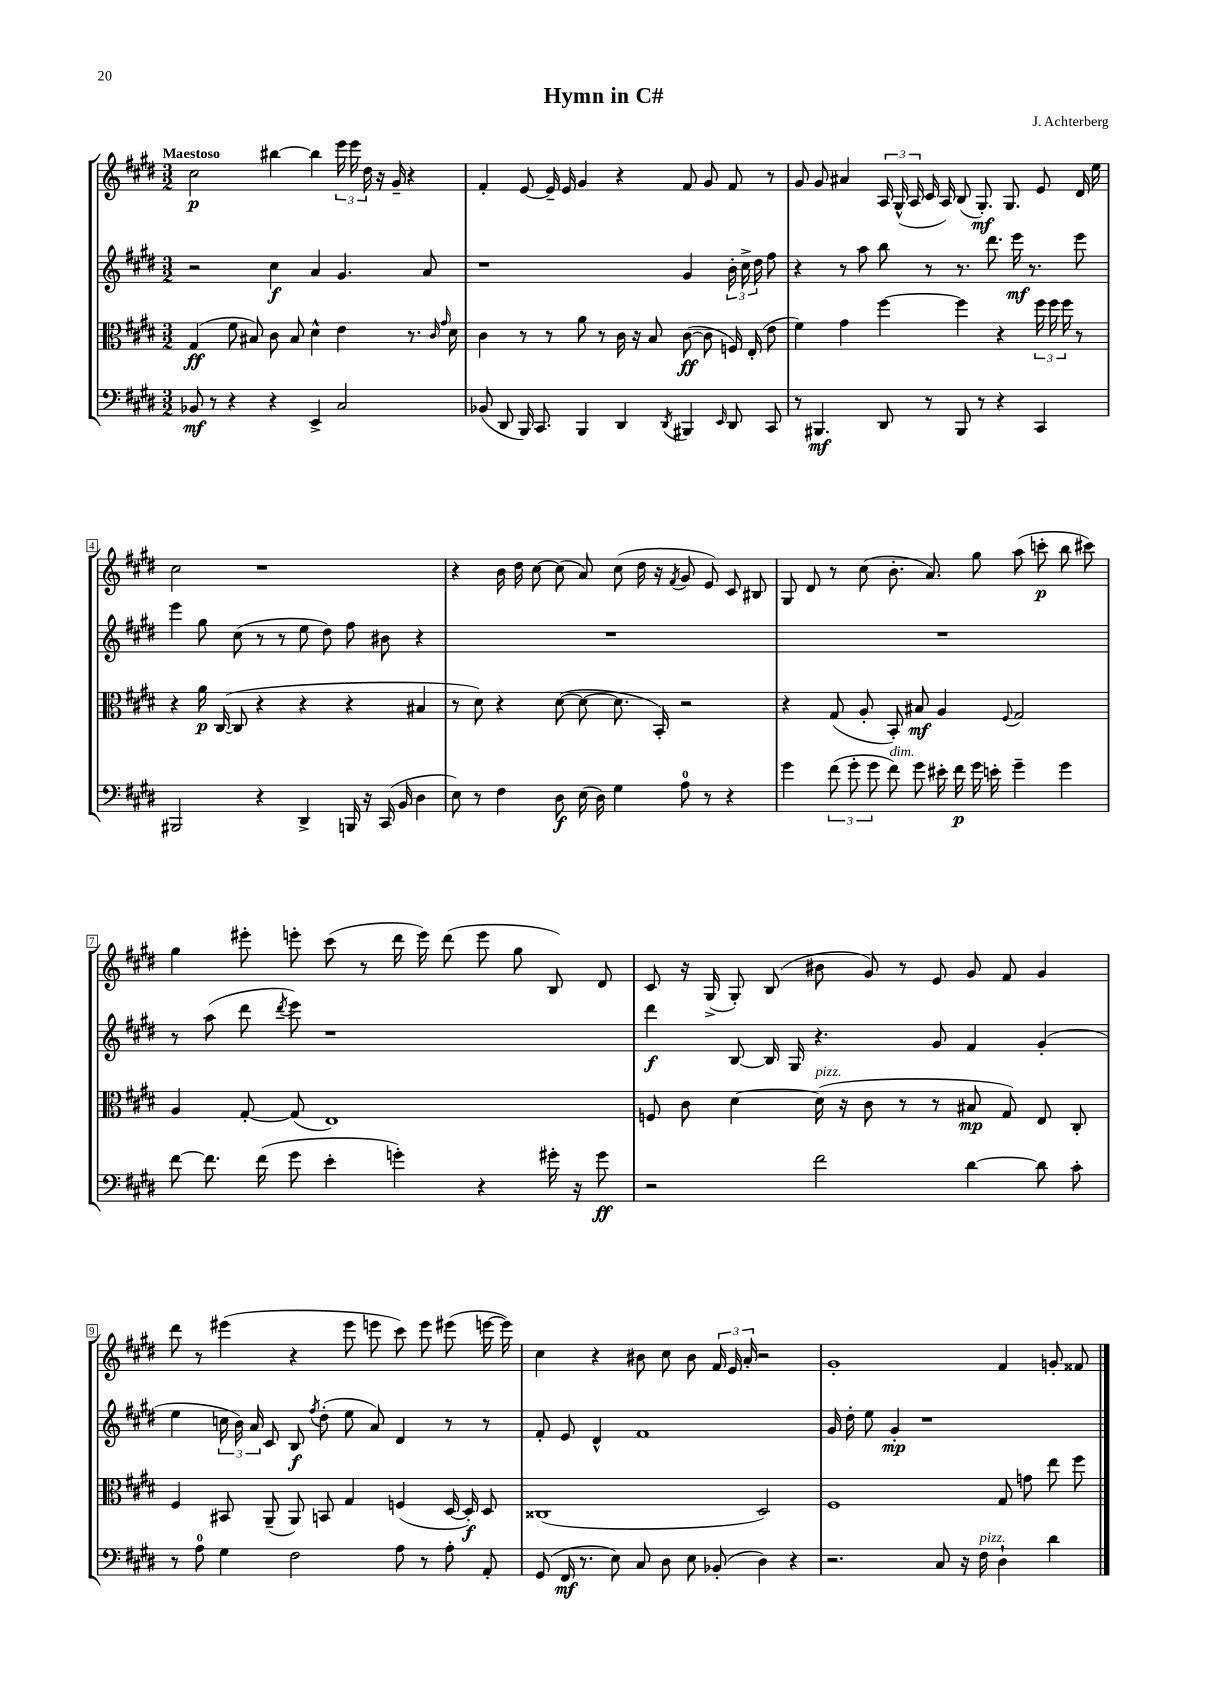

**kern	**dynam	**kern	**dynam	**kern	**dynam	**kern	**dynam
*part4	*part4	*part3	*part3	*part2	*part2	*part1	*part1
*staff4	*staff4	*staff3	*staff3	*staff2	*staff2	*staff1	*staff1
*clefF4	*	*clefC3	*	*clefG2	*	*clefG2	*
*k[f#c#g#d#]	*	*k[f#c#g#d#]	*	*k[f#c#g#d#]	*	*k[f#c#g#d#]	*
*M3/2	*	*M3/2	*	*M3/2	*	*M3/2	*
=1	=1	=1	=1	=1	=1	=1	=1
!	!	!	!	!	!	!LO:TX:a:B:t=Maestoso	!
8BB-X/	mf	(4G#/	ff	2r	.	2cc#\	p
8r	.	.	.	.	.	.	.
4r	.	8f#\	.	.	.	.	.
.	.	8B#X/)	.	.	.	.	.
4r	.	8c#\	.	4cc#\	f	[4bb#X\	.
.	.	8B#/	.	.	.	.	.
4EE^/	.	4d#^^\	.	4a/	.	4bb#\]	.
2C#/	.	4e\	.	4.g#/	.	24eee\	.
.	.	.	.	.	.	24eee\	.
.	.	.	.	.	.	24dd#\	.
.	.	.	.	.	.	16r	.
.	.	.	.	.	.	16g#~/	.
.	.	8.r	.	.	.	4r	.
.	.	.	.	8a/	.	.	.
.	.	16qqc#/	.	.	.	.	.
.	.	16qqg#/	.	.	.	.	.
.	.	16d#\	.	.	.	.	.
=2	=2	=2	=2	=2	=2	=2	=2
(8BB-X/	.	4c#\	.	1r	.	4f#'/	.
8DD#/	.	.	.	.	.	.	.
16BBB/)	.	8r	.	.	.	[8e/	.
8.CC#/	.	.	.	.	.	.	.
.	.	8r	.	.	.	16e~/]	.
.	.	.	.	.	.	16e/	.
4BBB/	.	8a\	.	.	.	4g#/	.
.	.	8r	.	.	.	.	.
4DD#/	.	16c#\	.	.	.	4r	.
.	.	16r	.	.	.	.	.
.	.	8B/	.	.	.	.	.
8qDD#/	.	.	.	.	.	.	.
4BBB#X/	.	([8c#\	ff	4g#/	.	8f#/	.
.	.	8c#\]	.	.	.	8g#/	.
16qqEE/	.	.	.	.	.	.	.
8DD#/	.	16Fn/)	.	24b'\	.	8f#/	.
.	.	.	.	24cc#^\	.	.	.
.	.	(16E'/	.	.	.	.	.
.	.	.	.	24dd#\	.	.	.
8CC#/	.	8e\	.	8ff#\	.	8r	.
=3	=3	=3	=3	=3	=3	=3	=3
8r	.	4f#\)	.	4r	.	8g#/	.
4.BBB#X/	mf	.	.	.	.	8g#/	.
.	.	4g#\	.	8r	.	4a#X/	.
.	.	.	.	8aa\	.	.	.
8DD#/	.	[4ff#\	.	8bb\	.	24A/	.
.	.	.	.	.	.	(24G#^^/	.
.	.	.	.	.	.	24A/	.
8r	.	.	.	8r	.	16c#/	.
.	.	.	.	.	.	16A/)	.
8BBB#/	.	4ff#\]	.	8.r	.	(8B/	.
8r	.	.	.	.	.	8.G#'/)	mf
.	.	.	.	8.ddd#\	.	.	.
4r	.	4r	.	.	.	.	.
.	.	.	.	.	.	8.G#/	.
.	.	.	.	16eee\	mf	.	.
.	.	.	.	8.r	.	.	.
4CC#/	.	24ff#\	.	.	.	8e/	.
.	.	24ff#\	.	.	.	.	.
.	.	24ff#\	.	.	.	.	.
.	.	8r	.	8eee\	.	16d#/	.
.	.	.	.	.	.	16ee\	.
!!LO:LB:g=z
=4	=4	=4	=4	=4	=4	=4	=4
2BBB#X/	.	4r	.	4eee\	.	2cc#\	.
.	.	16a\	p	8gg#\	.	.	.
.	.	([16C#/	.	.	.	.	.
.	.	8C#/]	.	(8cc#\	.	.	.
4r	.	4r	.	8r	.	1r	.
.	.	.	.	8r	.	.	.
4DD#^/	.	4r	.	8ee\	.	.	.
.	.	.	.	8dd#\)	.	.	.
16BBBn/	.	4r	.	8ff#\	.	.	.
16r	.	.	.	.	.	.	.
(16CC#/	.	.	.	8b#X\	.	.	.
16BB/	.	.	.	.	.	.	.
4D#\	.	4B#X/	.	4r	.	.	.
=5	=5	=5	=5	=5	=5	=5	=5
8E\)	.	8r	.	1.r	.	4r	.
8r	.	8d#\)	.	.	.	.	.
4F#\	.	4r	.	.	.	16b\	.
.	.	.	.	.	.	16dd#\	.
.	.	.	.	.	.	[8cc#\	.
8D#\	f	([8d#\	.	.	.	(8cc#\]	.
(16E\	.	8d#\_	.	.	.	8a/)	.
16D#\)	.	.	.	.	.	.	.
4G#\	.	8.d#\]	.	.	.	(8cc#\	.
.	.	.	.	.	.	16dd#\	.
.	.	16BB'/)	.	.	.	16r	.
.	.	.	.	.	.	8qf#/	.
8A\	.	2r	.	.	.	8g#/	.
8r	.	.	.	.	.	8e/)	.
4r	.	.	.	.	.	8c#/	.
.	.	.	.	.	.	8B#X/	.
=6	=6	=6	=6	=6	=6	=6	=6
4g#\	.	4r	.	1.r	.	8G#/	.
.	.	.	.	.	.	8d#/	.
(12f#\	.	(8G#/	.	.	.	8r	.
12g#'\	.	.	.	.	.	.	.
.	.	8A'/	.	.	.	(8cc#\	.
12g#\	.	.	.	.	.	.	.
!LO:TX:a:i:t=dim.	!	!	!	!	!	!	!
8f#\)	.	8BB'/)	.	.	.	8.b'\	.
8g#\	.	8B#X/	mf	.	.	.	.
.	.	.	.	.	.	8.a/)	.
16e#X'\	.	4A/	.	.	.	.	.
16f#\	p	.	.	.	.	.	.
16g#\	.	.	.	.	.	8gg#\	.
16en'\	.	.	.	.	.	.	.
.	.	8qqF#/	.	.	.	.	.
4g#~\	.	2G#/	.	.	.	(8aa\	.
.	.	.	.	.	.	8cccn'\	p
4g#\	.	.	.	.	.	8bb\	.
.	.	.	.	.	.	8ccc#X\)	.
!!LO:LB:g=z
=7	=7	=7	=7	=7	=7	=7	=7
[8f#\	.	4A/	.	8r	.	4gg#\	.
8.f#\]	.	.	.	(8aa\	.	.	.
.	.	[8G#'/	.	8ddd#\	.	8eee#X'\	.
(16f#\	.	.	.	.	.	.	.
.	.	.	.	8qddd#/	.	.	.
8g#\	.	(8G#/]	.	8eee\)	.	8eeen'\	.
4e'\	.	1E)	.	1r	.	(8ccc#\	.
.	.	.	.	.	.	8r	.
4gn'\)	.	.	.	.	.	16ddd#\	.
.	.	.	.	.	.	16eee\)	.
.	.	.	.	.	.	(8ddd#\	.
4r	.	.	.	.	.	8eee\	.
.	.	.	.	.	.	8gg#\	.
16g#X'\	.	.	.	.	.	8B/)	.
16r	.	.	.	.	.	.	.
8g#\	ff	.	.	.	.	8d#/	.
=8	=8	=8	=8	=8	=8	=8	=8
2r	.	8Fn/	.	4ddd#\	f	8c#/	.
.	.	8c#\	.	.	.	16r	.
.	.	.	.	.	.	(16G#^/	.
.	.	[4d#\	.	[8B/	.	8G#'/)	.
.	.	.	.	16B/]	.	(8B/	.
.	.	.	.	16G#/	.	.	.
!	!	!LO:TX:a:i:t=pizz.	!	!	!	!	!
2f#\	.	(16d#\]	.	4.r	.	8b#X\	.
.	.	16r	.	.	.	.	.
.	.	8c#\	.	.	.	8g#/)	.
.	.	8r	.	.	.	8r	.
.	.	8r	.	8g#/	.	8e/	.
[4d#\	.	8B#X/	mp	4f#/	.	8g#/	.
.	.	8G#/)	.	.	.	8f#/	.
8d#\]	.	8E/	.	(4g#'/	.	4g#/	.
8c#'\	.	8C#'/	.	.	.	.	.
!!LO:LB:g=z
=9	=9	=9	=9	=9	=9	=9	=9
8r	.	4F#/	.	4ee\	.	8ddd#\	.
8A\	.	.	.	.	.	8r	.
4G#\	.	8BB#X/	.	24ccn\	.	(4eee#X\	.
.	.	.	.	24b\)	.	.	.
.	.	.	.	24a/	.	.	.
.	.	(8AA~/	.	8c#/	.	.	.
2F#\	.	8AA/)	.	8B/	f	4r	.
.	.	.	.	8qff#/	.	.	.
.	.	8BBn/	.	(8dd#'\	.	.	.
.	.	4G#/	.	8ee\	.	8eee#\	.
.	.	.	.	8a/)	.	8eeen\	.
8A\	.	(4Fn/	.	4d#/	.	8ccc#\)	.
8r	.	.	.	.	.	8eee\	.
8A'\	.	[16D#/	.	8r	.	(8eee#X\	.
.	.	16D#'/])	f	.	.	.	.
8AA'/	.	8D#/	.	8r	.	[16eeen\	.
.	.	.	.	.	.	16eee\])	.
=10	=10	=10	=10	=10	=10	=10	=10
(8GG#/	.	(1C##X	.	8f#'/	.	4cc#\	.
16FF#/	mf	.	.	8e/	.	.	.
8.r	.	.	.	.	.	.	.
.	.	.	.	4d#^^/	.	4r	.
8E\)	.	.	.	.	.	.	.
8C#/	.	.	.	1f#	.	8b#X\	.
8D#\	.	.	.	.	.	8cc#\	.
8E\	.	.	.	.	.	8b#\	.
(8BB-X'/	.	.	.	.	.	24f#/	.
.	.	.	.	.	.	24e/	.
.	.	.	.	.	.	24a'/	.
4D#\)	.	2D#/)	.	.	.	2r	.
4r	.	.	.	.	.	.	.
=11	=11	=11	=11	=11	=11	=11	=11
2.r	.	1F#	.	16g#/	.	1g#'	.
.	.	.	.	16dd#'\	.	.	.
.	.	.	.	8ee\	.	.	.
.	.	.	.	4g#'/	mp	.	.
.	.	.	.	1r	.	.	.
8C#/	.	.	.	.	.	.	.
16r	.	.	.	.	.	.	.
!LO:TX:a:i:t=pizz.	!	!	!	!	!	!	!
16F#\	.	.	.	.	.	.	.
4D#`\	.	8G#/	.	.	.	4f#/	.
.	.	8gn\	.	.	.	.	.
4d#\	.	8ee\	.	.	.	8gn'/	.
.	.	8ff#\	.	.	.	8f##X/	.
==	==	==	==	==	==	==	==
*-	*-	*-	*-	*-	*-	*-	*-
